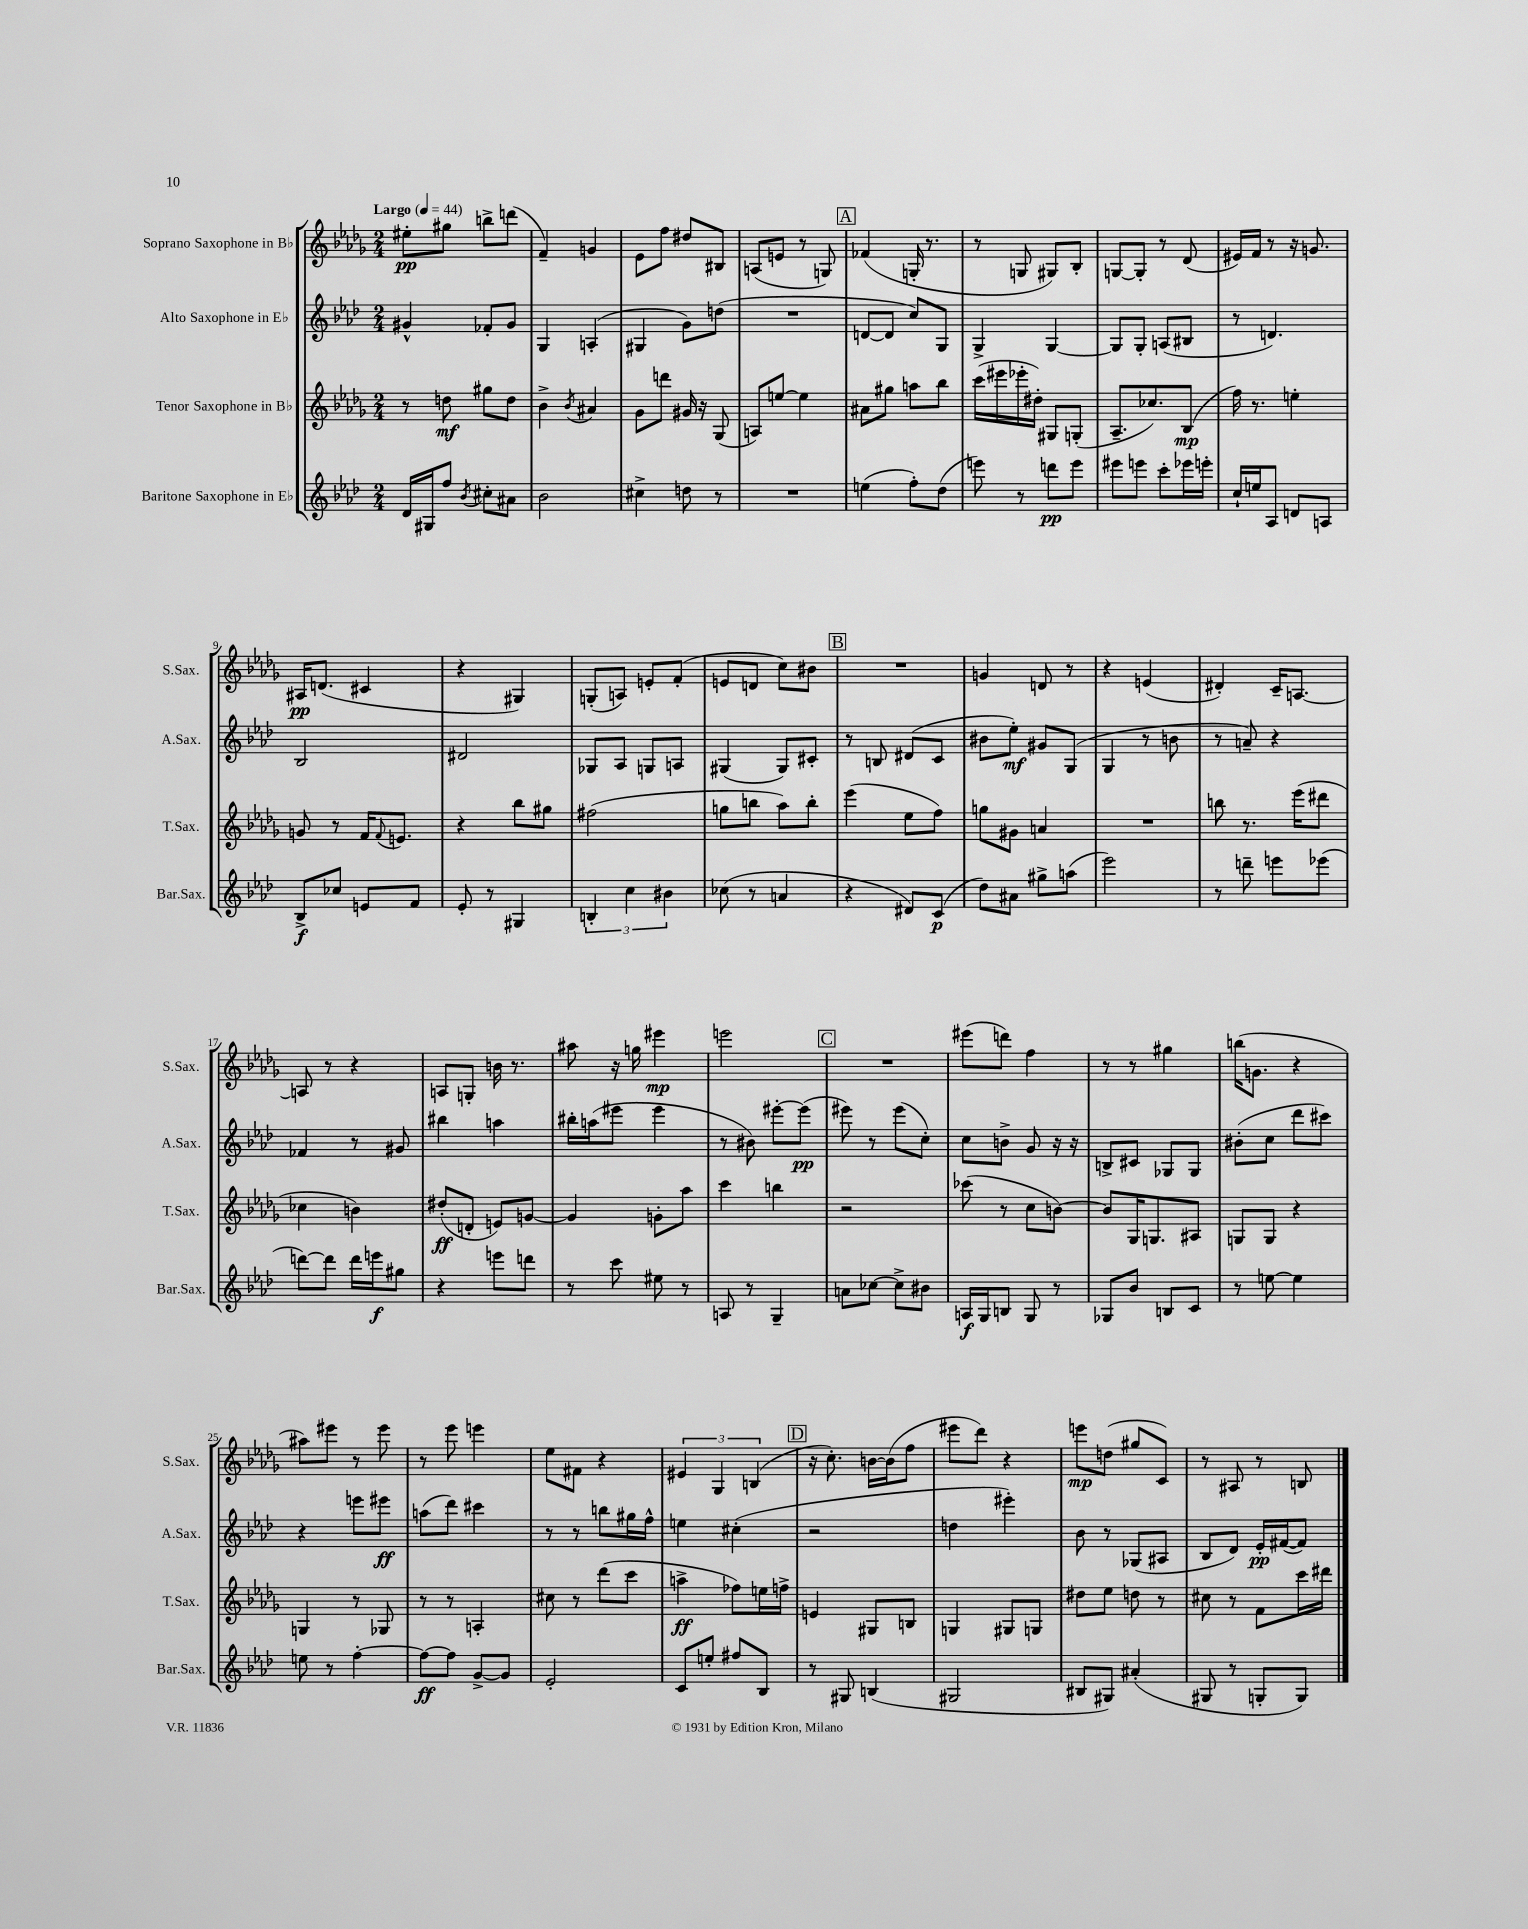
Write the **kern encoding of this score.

**kern	**dynam	**kern	**dynam	**kern	**dynam	**kern	**dynam
*part4	*part4	*part3	*part3	*part2	*part2	*part1	*part1
*staff4	*staff4	*staff3	*staff3	*staff2	*staff2	*staff1	*staff1
*I"Baritone Saxophone in E♭	*	*I"Tenor Saxophone in B♭	*	*I"Alto Saxophone in E♭	*	*I"Soprano Saxophone in B♭	*
*I'Bar.Sax.	*	*I'T.Sax.	*	*I'A.Sax.	*	*I'S.Sax.	*
*clefG2	*	*clefG2	*	*clefG2	*	*clefG2	*
*k[b-e-a-d-]	*	*k[b-e-a-d-g-]	*	*k[b-e-a-d-]	*	*k[b-e-a-d-g-]	*
*M2/4	*	*M2/4	*	*M2/4	*	*M2/4	*
*MM44	*	*MM44	*	*MM44	*	*MM44	*
=1	=1	=1	=1	=1	=1	=1	=1
!	!	!	!	!	!	!LO:TX:a:B:t=Largo	!
16d-/LL	.	8r	.	4g#X^^/	.	8ee#X'\L	pp
16G#X/J	.	.	.	.	.	.	.
8ff/J	.	8ddn\	mf	.	.	8gg#X\J	.
8qb-/	.	.	.	.	.	.	.
8cc#X'\L	.	8gg#X\L	.	8f-X'/L	.	8bbn^\L	.
8a#X\J	.	8dd\J	.	8g#/J	.	(8dddn\J	.
=2	=2	=2	=2	=2	=2	=2	=2
2b-\	.	4b-^\	.	4G/	.	4f~/)	.
.	.	8qb-/	.	.	.	.	.
.	.	4a#X/	.	(4An'/	.	4gn/	.
=3	=3	=3	=3	=3	=3	=3	=3
4cc#X^\	.	8g-\L	.	4G#X/	.	8e-\L	.
.	.	8dddn\J	.	.	.	8ff\J	.
8ddn\	.	16g#X/	.	8g\L)	.	8dd#X/L	.
.	.	16r	.	.	.	.	.
8r	.	(8G-/	.	(8ddn\J	.	8B#X/J	.
=4	=4	=4	=4	=4	=4	=4	=4
2r	.	8An/L)	.	2r	.	(8An/L	.
.	.	[8een/J	.	.	.	8en/J	.
.	.	4ee\]	.	.	.	8r	.
.	.	.	.	.	.	8Gn/)	.
!!LO:REH:place=s1:t=A
=5	=5	=5	=5	=5	=5	=5	=5
(4een\	.	8a#X\L	.	[8dn/L	.	(4f-X/	.
.	.	8gg#X\J	.	8d/J]	.	.	.
8ff'\L)	.	8aan\L	.	8cc/L)	.	16Gn'/	.
.	.	.	.	.	.	8.r	.
(8dd-\J	.	8bb-\J	.	8G/J	.	.	.
=6	=6	=6	=6	=6	=6	=6	=6
8eeen\)	.	(16ccc\LL	.	4G^/	.	8r	.
.	.	16eee#X\	.	.	.	.	.
8r	.	16eee-X'\	.	.	.	8Gn/	.
.	.	16dd#X'\JJ)	.	.	.	.	.
8dddn\L	pp	8G#X/L	.	[4G/	.	8G#X/L)	.
8eee\J	.	(8Gn'/J	.	.	.	8B-'/J	.
=7	=7	=7	=7	=7	=7	=7	=7
8eee#X\L	.	8.A-~/L	.	8G/L]	.	[8Gn/L	.
8eeen\J	.	.	.	8G'/J	.	8G'/J]	.
.	.	8.cc-X/)	.	.	.	.	.
8ccc'\L	.	.	.	(8An/L	.	8r	.
16eee-X\L	.	(8B-/J	mp	8B#X/J	.	(8d-/	.
16eeen'\JJ	.	.	.	.	.	.	.
=8	=8	=8	=8	=8	=8	=8	=8
16cc`/LL	.	16ff\)	.	8r	.	16e#X/LL)	.
16een/J	.	8.r	.	.	.	16f/JJ	.
8A-/J	.	.	.	4.dn/)	.	8r	.
8dn/L	.	4een'\	.	.	.	16r	.
.	.	.	.	.	.	8.gn/	.
8An/J	.	.	.	.	.	.	.
!!LO:LB:g=z
=9	=9	=9	=9	=9	=9	=9	=9
8B-^/L	f	8gn/	.	2B-/	.	16A#X/KL	pp
.	.	.	.	.	.	(8.dn/J	.
8cc-X/J	.	8r	.	.	.	.	.
8en/L	.	16f/KL	.	.	.	4c#X/	.
.	.	8qqf/	.	.	.	.	.
.	.	8.en/J	.	.	.	.	.
8f/J	.	.	.	.	.	.	.
=10	=10	=10	=10	=10	=10	=10	=10
8e-'/	.	4r	.	2d#X/	.	4r	.
8r	.	.	.	.	.	.	.
4G#X/	.	8bb-\L	.	.	.	4G#X/)	.
.	.	8gg#X\J	.	.	.	.	.
=11	=11	=11	=11	=11	=11	=11	=11
6Bn'/	.	(2ff#X\	.	8G-X/L	.	(8Gn'/L	.
.	.	.	.	8A-/J	.	8An/J)	.
6cc\	.	.	.	.	.	.	.
.	.	.	.	8Gn/L	.	8en'/L	.
6b#X\	.	.	.	.	.	.	.
.	.	.	.	8An/J	.	(8f'/J	.
=12	=12	=12	=12	=12	=12	=12	=12
(8cc-X\	.	8ggn\L	.	(4G#X/	.	8en/L	.
8r	.	8bbn\J	.	.	.	8dn/J	.
4an/	.	8aa-\L)	.	8G#/L)	.	8cc\L)	.
.	.	8bb'\J	.	8c#X'/J	.	8b#X\J	.
!!LO:REH:place=s1:t=B
=13	=13	=13	=13	=13	=13	=13	=13
4r	.	(4eee-\	.	8r	.	2r	.
.	.	.	.	8Bn/	.	.	.
8d#X/L)	.	8ee-\L	.	(8d#X/L	.	.	.
(8c/J	p	8ff\J)	.	8c/J	.	.	.
=14	=14	=14	=14	=14	=14	=14	=14
8dd-\L)	.	8ggn\L	.	8b#X\L	.	4gn/	.
8a#X\J	.	8g#X\J	.	8ee-'\J)	mf	.	.
8gg#X^\L	.	4an/	.	8g#X/L	.	8dn/	.
(8aan\J	.	.	.	(8G/J	.	8r	.
=15	=15	=15	=15	=15	=15	=15	=15
2eee-\)	.	2r	.	4G/	.	4r	.
.	.	.	.	8r	.	(4en/	.
.	.	.	.	8bn\	.	.	.
=16	=16	=16	=16	=16	=16	=16	=16
8r	.	8bbn\	.	8r	.	4d#X'/)	.
8dddn~\	.	8.r	.	8an~/)	.	.	.
8eeen\L	.	.	.	4r	.	16c~/KL	.
.	.	(16eee-\KL	.	.	.	[8.An/J	.
(8eee-X\J	.	8ddd#X\J	.	.	.	.	.
!!LO:LB:g=z
=17	=17	=17	=17	=17	=17	=17	=17
[8dddn\L)	.	4cc-X\	.	4f-X/	.	8An/]	.
8ddd\J]	.	.	.	.	.	8r	.
16ddd\LL	.	4bn\)	.	8r	.	4r	.
16eeen\J	f	.	.	.	.	.	.
8gg#X\J	.	.	.	8g#X/	.	.	.
=18	=18	=18	=18	=18	=18	=18	=18
4r	.	(8dd#X'/L	ff	4bb#X\	.	8An/L	.
.	.	8dn'/J	.	.	.	8Gn'/J	.
8eeen\L	.	8en/L)	.	4aan\	.	16bn\	.
.	.	.	.	.	.	8.r	.
8dddn\J	.	[8gn/J	.	.	.	.	.
=19	=19	=19	=19	=19	=19	=19	=19
8r	.	4g/]	.	16bb#X'\LL	.	8aa#X\	.
.	.	.	.	(16aan\J	.	.	.
8ccc\	.	.	.	8eee#X\J	.	16r	.
.	.	.	.	.	.	16ggn\	.
8ee#X\	.	8gn'\L	.	4eee#\	.	4eee#X\	mp
8r	.	8aa-\J	.	.	.	.	.
=20	=20	=20	=20	=20	=20	=20	=20
8An/	.	4ccc\	.	8r	.	2eeen\	.
8r	.	.	.	8b#X\)	.	.	.
4G~/	.	4bbn\	.	[8eee#X'\L	.	.	.
.	.	.	.	(8eee#\J]	pp	.	.
!!LO:REH:place=s1:t=C
=21	=21	=21	=21	=21	=21	=21	=21
8an\L	.	2r	.	8eee#X\)	.	2r	.
[8cc-X\J	.	.	.	8r	.	.	.
8cc-^\L]	.	.	.	(8eee#\L	.	.	.
8b#X\J	.	.	.	8cc'\J)	.	.	.
=22	=22	=22	=22	=22	=22	=22	=22
16An/LL	f	(8ccc-X\	.	8cc\L	.	(8eee#X\L	.
16G/J	.	.	.	.	.	.	.
8Bn/J	.	8r	.	8bn^\J	.	8dddn\J)	.
8G/	.	8cc\L	.	8g/	.	4ff\	.
8r	.	[8bn\J)	.	16r	.	.	.
.	.	.	.	16r	.	.	.
=23	=23	=23	=23	=23	=23	=23	=23
8G-X/L	.	8b/L]	.	8Bn^/L	.	8r	.
8b-/J	.	16G-/K	.	8c#X/J	.	8r	.
.	.	8.Gn/	.	.	.	.	.
8Bn/L	.	.	.	8G-X/L	.	4gg#X\	.
8c/J	.	8A#X/J	.	8G-/J	.	.	.
=24	=24	=24	=24	=24	=24	=24	=24
8r	.	8Gn/L	.	(8b#X'\L	.	(16bbn\KL	.
.	.	.	.	.	.	8.gn\J	.
[8een\	.	8G/J	.	8cc\J	.	.	.
4ee\]	.	4r	.	8ddd-\L	.	4r	.
.	.	.	.	8ccc#X\J)	.	.	.
!!LO:LB:g=z
=25	=25	=25	=25	=25	=25	=25	=25
8een\	.	4Gn/	.	4r	.	8aa#X\L)	.
8r	.	.	.	.	.	8eee#X\J	.
[4ff'\	.	8r	.	8eeen\L	.	8r	.
.	.	8G-X/	.	8eee#X\J	ff	8eee#\	.
=26	=26	=26	=26	=26	=26	=26	=26
8ff\L_	ff	8r	.	(8aan\L	.	8r	.
8ff\J]	.	8r	.	8ddd-\J)	.	8eee-\	.
[8g^/L	.	4An'/	.	4ccc#X\	.	4eeen\	.
8g/J]	.	.	.	.	.	.	.
=27	=27	=27	=27	=27	=27	=27	=27
2e-'/	.	8cc#X\	.	8r	.	8ee-\L	.
.	.	8r	.	8r	.	8f#X\J	.
.	.	(8ddd-\L	.	8bbn\L	.	4r	.
.	.	8ccc\J	.	16gg#X\L	.	.	.
.	.	.	.	16ff^^\JJ	.	.	.
=28	=28	=28	=28	=28	=28	=28	=28
8c/L	.	4aan^\	ff	4een\	.	6e#X/	.
8een'/J	.	.	.	.	.	.	.
.	.	.	.	.	.	6G-/	.
8ff#X/L	.	8ff-X\L)	.	(4cc#X'\	.	.	.
.	.	.	.	.	.	(6Bn/	.
8B-/J	.	16een\L	.	.	.	.	.
.	.	16ffn^\JJ	.	.	.	.	.
!!LO:REH:place=s1:t=D
=29	=29	=29	=29	=29	=29	=29	=29
8r	.	4en/	.	2r	.	16r	.
.	.	.	.	.	.	8.cc'\)	.
8G#X/	.	.	.	.	.	.	.
(4Bn/	.	8G#X/L	.	.	.	[16bn\LL	.
.	.	.	.	.	.	(16b\J]	.
.	.	8Bn/J	.	.	.	8ff\J	.
=30	=30	=30	=30	=30	=30	=30	=30
2G#X/	.	4Gn/	.	4ddn\	.	8eee#X\L	.
.	.	.	.	.	.	8ddd-\J)	.
.	.	8G#X/L	.	4eee#X'\)	.	4r	.
.	.	8Gn/J	.	.	.	.	.
=31	=31	=31	=31	=31	=31	=31	=31
8B#X/L	.	8dd#X\L	.	8b-\	.	8eeen\L	mp
8G#X/J)	.	8ee-\J	.	8r	.	(8ddn\J	.
(4a#X'/	.	8ddn\	.	(8G-X/L	.	8gg#X/L	.
.	.	8r	.	8A#X/J	.	8c/J)	.
=32	=32	=32	=32	=32	=32	=32	=32
8G#X/	.	8cc#X\	.	8B-/L	.	8r	.
8r	.	8r	.	8d-/J)	.	8A#X/	.
8Gn'/L	.	8f\L	.	16e-'/LL	pp	8r	.
.	.	.	.	([16f#X/J	.	.	.
8G/J)	.	16ccc\L	.	8f#/J])	.	8Bn/	.
.	.	16ddd#X\JJ	.	.	.	.	.
==	==	==	==	==	==	==	==
*-	*-	*-	*-	*-	*-	*-	*-
